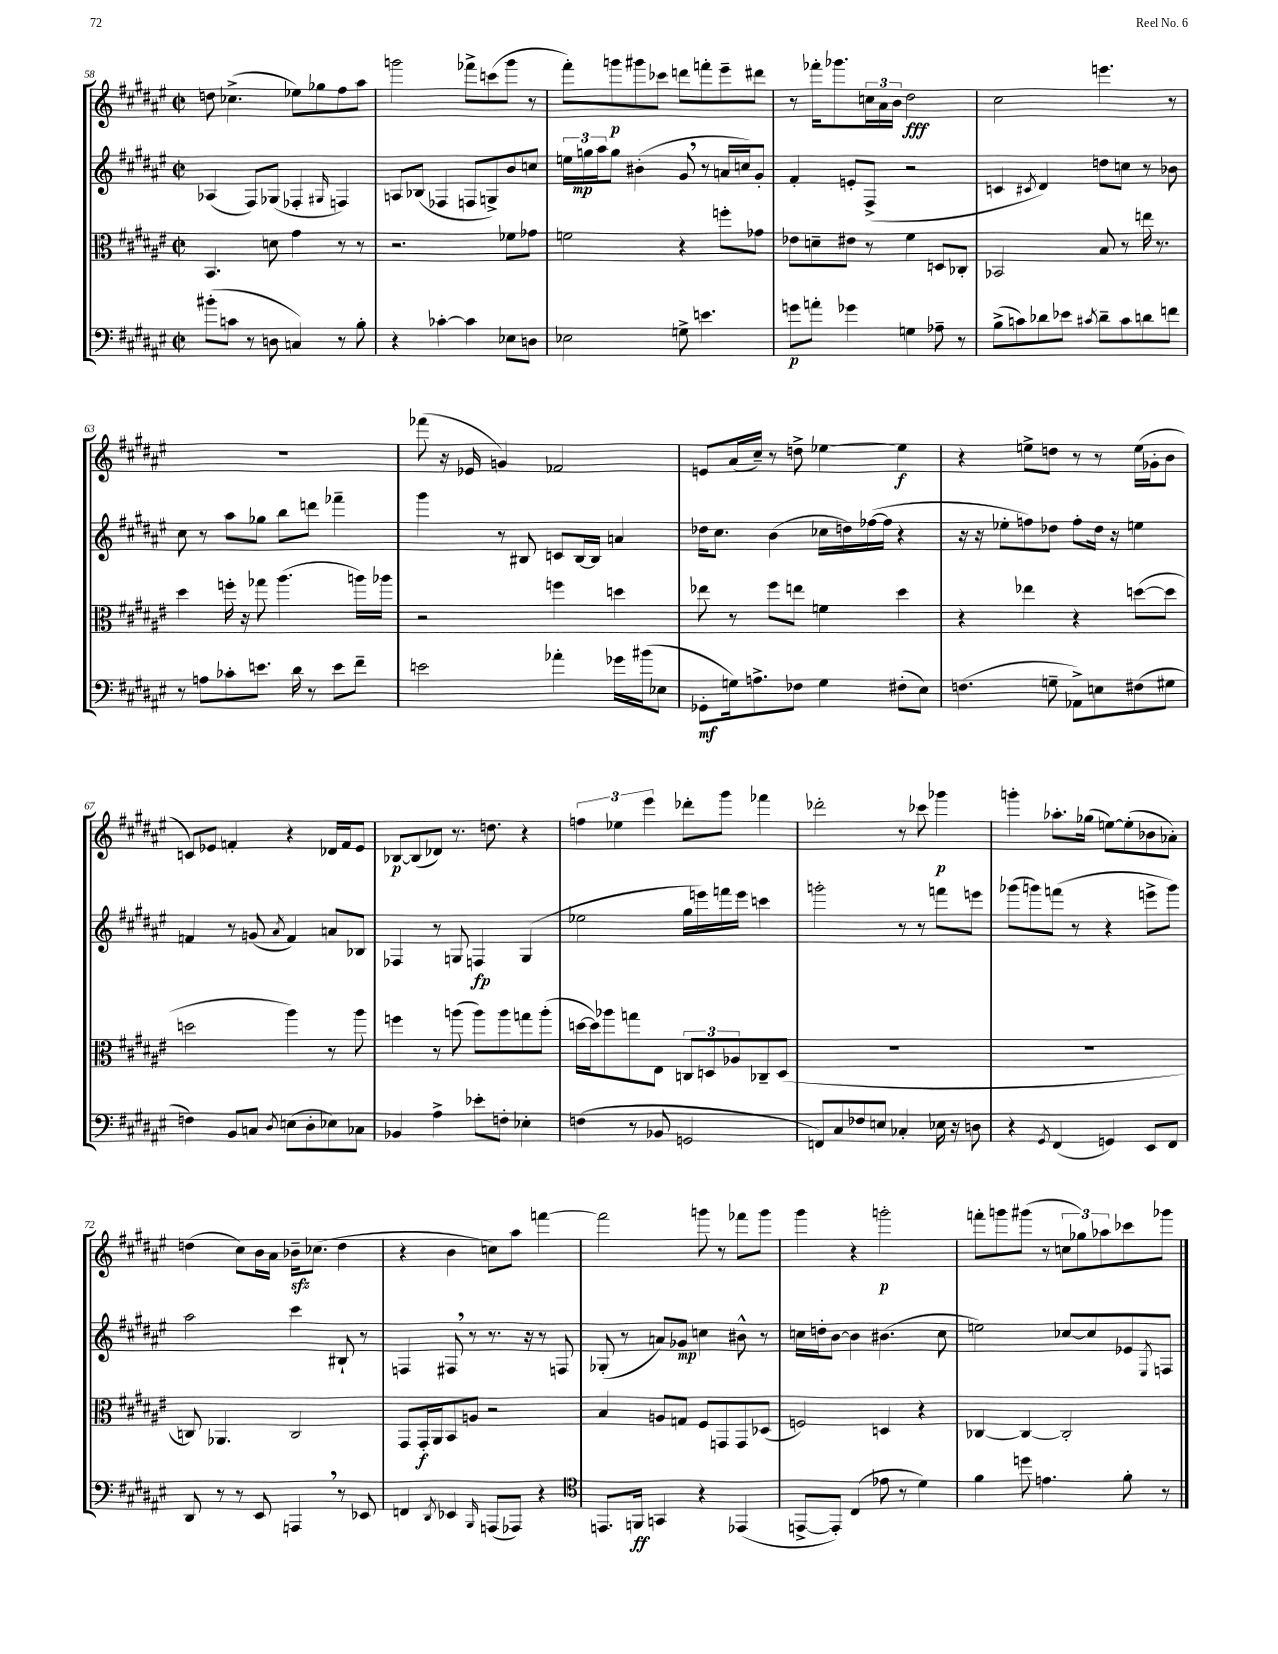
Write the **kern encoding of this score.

**kern	**dynam	**kern	**dynam	**kern	**dynam	**kern	**dynam
*part4	*part4	*part3	*part3	*part2	*part2	*part1	*part1
*staff4	*staff4	*staff3	*staff3	*staff2	*staff2	*staff1	*staff1
*clefF4	*	*clefC3	*	*clefG2	*	*clefG2	*
*k[f#c#g#d#a#e#]	*	*k[f#c#g#d#a#e#]	*	*k[f#c#g#d#a#e#]	*	*k[f#c#g#d#a#e#]	*
*M2/2	*	*M2/2	*	*M2/2	*	*M2/2	*
*met(c|)	*	*met(c|)	*	*met(c|)	*	*met(c|)	*
=58	=58	=58	=58	=58	=58	=58	=58
(8b#X'\L	.	4.BB/	.	(4A-X/	.	8ddn\	.
8cn\J	.	.	.	.	.	(4.cc-X^\	.
8r	.	.	.	8F#/L)	.	.	.
8Dn\	.	8dn\	.	(8G-X/J	.	.	.
4Cn/)	.	4g#\	.	4F-X'/	.	8ee-X\L)	.
.	.	.	.	.	.	8gg-X\	.
.	.	.	.	16qqG#X/	.	.	.
8r	.	8r	.	4Fn/)	.	8ff#\	.
8B'\	.	8r	.	.	.	8aa#\J	.
=59	=59	=59	=59	=59	=59	=59	=59
4r	.	2.r	.	8An/L	.	2gggn\	.
.	.	.	.	(8B-X/J	.	.	.
[4c-X'\	.	.	.	4F-X/	.	.	.
4c-\]	.	.	.	8Fn/L	.	8fff-X^\L	.
.	.	.	.	8Gn^/)	.	(8cccn\	.
8E-X\L	.	8f-X\L	.	8b/	.	8ggg\J	.
8Dn\J	.	8g-X\J	.	8ccn/J	.	8r	.
=60	=60	=60	=60	=60	=60	=60	=60
2E-X\	.	2fn\	.	24een\LL	.	8fff#'\L)	.
.	.	.	.	24ggn\	mp	.	.
.	.	.	.	24aa#\J	.	.	.
.	.	.	.	8gg\J	.	8gggn\	p
.	.	.	.	(4b#X'\	.	8ggg#X\	.
.	.	.	.	.	.	8ccc-X\J	.
8Gn^\	.	4r	.	8g#,/	.	8dddn\L	.
4.en\	.	.	.	8r	.	8fffn'\	.
.	.	8ffn'\L	.	16an/LL	.	8eee#~\	.
.	.	.	.	16ccn/J)	.	.	.
.	.	8g-X\J	.	8g#'/J	.	8ddd#X\J	.
=61	=61	=61	=61	=61	=61	=61	=61
8gn\L	p	8e-X\L	.	4f#'/	.	8r	.
8an'\J	.	8dn~\	.	.	.	16fff-X'\KL	.
.	.	.	.	.	.	8.ggg-X\	.
4g-X\	.	8e#X\J	.	8en'/L	.	.	.
.	.	8r	.	(8F#^/J	.	24ccn\L	.
.	.	.	.	.	.	24a#\	.
.	.	.	.	.	.	24b\JJ	.
4Gn\	.	4f#\	.	2r	.	2dd#\	fff
8A-X~\	.	8Dn/L	.	.	.	.	.
8r	.	8C-X'/J	.	.	.	.	.
=62	=62	=62	=62	=62	=62	=62	=62
(8B^\L	.	2BB-X/	.	4cn/	.	2cc#\	.
8cn\)	.	.	.	.	.	.	.
.	.	.	.	8qc#X/	.	.	.
8d-X\	.	.	.	4d#/)	.	.	.
8e-X\J	.	.	.	.	.	.	.
8qc#X/	.	.	.	.	.	.	.
8d-~\L	.	8B/	.	8ddn\L	.	4.eeen\	.
8c#\	.	8r	.	8ccn\J	.	.	.
8dn\	.	16een\	.	8r	.	.	.
.	.	8.r	.	.	.	.	.
8fn\J	.	.	.	8b-X\	.	8r	.
!!LO:LB:g=z
=63	=63	=63	=63	=63	=63	=63	=63
8r	.	4dd#\	.	8cc#\	.	1r	.
8An\L	.	.	.	8r	.	.	.
8c-X'\	.	16ffn'\	.	8aa#\L	.	.	.
.	.	16r	.	.	.	.	.
8.en\J	.	8gg-X\	.	8gg-X\J	.	.	.
.	.	(4.aa#\	.	8bb\L	.	.	.
16d#\	.	.	.	.	.	.	.
8r	.	.	.	8dddn\J	.	.	.
8e\L	.	.	.	4fff-X~\	.	.	.
8f#~\J	.	16aan\LL)	.	.	.	.	.
.	.	16aa-X\JJ	.	.	.	.	.
=64	=64	=64	=64	=64	=64	=64	=64
2en\	.	2r	.	4ggg#\	.	(8fff-X\	.
.	.	.	.	.	.	16r	.
.	.	.	.	.	.	16e-X/	.
.	.	.	.	8r	.	4gn/)	.
.	.	.	.	8B#X/	.	.	.
4a-X'\	.	4ffn\	.	8cn/L	.	2f-X/	.
.	.	.	.	[16B#/L	.	.	.
.	.	.	.	16B#/JJ]	.	.	.
16g-X\LL	.	4ddn\	.	4an/	.	.	.
(16b#X\J	.	.	.	.	.	.	.
8E-X\J	.	.	.	.	.	.	.
=65	=65	=65	=65	=65	=65	=65	=65
8GG-X'\L	mf	8ee-X\	.	16dd-X\KL	.	8en/L	.
.	.	.	.	8.cc#\J	.	.	.
16Gn\k)	.	8r	.	.	.	(16a#/L	.
8.An^\	.	.	.	.	.	16cc#~/JJ)	.
.	.	8ff#\L	.	(4b\	.	8r	.
8F-X\J	.	8een\J	.	.	.	8ddn^\	.
4G\	.	4fn\	.	16cc-X\LL	.	[4ee-X\	.
.	.	.	.	16ddn\)	.	.	.
.	.	.	.	([16ff-X\	.	.	.
.	.	.	.	16ff-\JJ]	.	.	.
(8F#X'\L	.	4dd#\	.	4r	.	4ee-\]	f
8E#\J)	.	.	.	.	.	.	.
=66	=66	=66	=66	=66	=66	=66	=66
(4.Fn\	.	4r	.	16r	.	4r	.
.	.	.	.	16r	.	.	.
.	.	.	.	8ee-X'\L	.	.	.
.	.	4ee-X\	.	8ffn\)	.	8een^\L	.
8Gn~\	.	.	.	8dd-X\J	.	8ddn\J	.
8AA-X^\L)	.	4r	.	8ff'\L	.	8r	.
8En\	.	.	.	16dd-\Jk	.	8r	.
.	.	.	.	16r	.	.	.
(8F#X\	.	([8ddn\L	.	4een\	.	(16ee\LL	.
.	.	.	.	.	.	16g-X'\J	.
8G#X\J	.	8dd\J]	.	.	.	8b\J	.
!!LO:LB:g=z
=67	=67	=67	=67	=67	=67	=67	=67
4Fn\)	.	2ddn\	.	4fn/	.	8cn/L)	.
.	.	.	.	.	.	8e-X/J	.
8BB/L	.	.	.	8r	.	4fn'/	.
8Cn/J	.	.	.	(8gn/	.	.	.
8qD#/	.	.	.	8qa#/	.	.	.
(8En\L	.	4aa#\)	.	4f/)	.	4r	.
8D#'\	.	.	.	.	.	.	.
8E-X\)	.	8r	.	8an/L	.	16d-X/LL	.
.	.	.	.	.	.	16f/J	.
8C-X\J	.	8aa#\	.	8B-X/J	.	8e-/J	.
=68	=68	=68	=68	=68	=68	=68	=68
4BB-X/	.	4ffn\	.	4F-X/	.	[8B-X/L	p
.	.	.	.	.	.	(8B-/]	.
4A#^\	.	8r	.	8r	.	8d-X/J)	.
.	.	(8aan\	.	8Gn/	.	8.r	.
8e-X'\L	.	8aa\L)	.	4Fn/	fp	.	.
.	.	.	.	.	.	8.ddn\	.
8Fn'\J	.	8aa\	.	.	.	.	.
4E-X'\	.	8ggn\	.	(4G/	.	4r	.
.	.	(8aa'\J	.	.	.	.	.
=69	=69	=69	=69	=69	=69	=69	=69
(4Fn\	.	[16ddn\LL	.	2ee-X\	.	6ffn\	.
.	.	16dd\J])	.	.	.	.	.
.	.	8aa-X\	.	.	.	.	.
.	.	.	.	.	.	6ee-X\	.
8r	.	8ggn\	.	.	.	.	.
.	.	.	.	.	.	6eee#\	.
8BB-X/	.	8E#\J	.	.	.	.	.
2GGn/	.	12Cn/L	.	16gg#\LL	.	8ddd-X'\L	.
.	.	.	.	16eeen\)	.	.	.
.	.	12Dn/	.	.	.	.	.
.	.	.	.	16fffn\	.	8ggg#\J	.
.	.	12A-X/	.	.	.	.	.
.	.	.	.	16eee\JJ	.	.	.
.	.	8C-X~/	.	4cccn\	.	4fff-X\	.
.	.	(8D/J	.	.	.	.	.
=70	=70	=70	=70	=70	=70	=70	=70
8FFn/L)	.	1r	.	2gggn'\	.	2ddd-X'\	.
8C#/	.	.	.	.	.	.	.
8F-X/	.	.	.	.	.	.	.
8En/J	.	.	.	.	.	.	.
4C-X'/	.	.	.	8r	.	8r	.
.	.	.	.	8r	.	8ccc-X\	.
16E-X\	.	.	.	8fffn\L	.	4ggg-X\	p
16r	.	.	.	.	.	.	.
8Dn\	.	.	.	8eeen\J	.	.	.
=71	=71	=71	=71	=71	=71	=71	=71
4r	.	1r	.	(8ggg-X\L	.	4gggn'\	.
.	.	.	.	8gggn\)	.	.	.
8qGG#/	.	.	.	.	.	.	.
(4FF#/	.	.	.	(8fffn\J	.	8.aa-X'\L	.
.	.	.	.	8r	.	.	.
.	.	.	.	.	.	(16gg-X\Jk	.
4GGn/)	.	.	.	4r	.	[8een\L)	.
.	.	.	.	.	.	(8ee'\]	.
8EE#/L	.	.	.	8eeen^\L	.	8b-X\	.
8FF#/J	.	.	.	8ggg\J)	.	8a-X'\J)	.
!!LO:LB:g=z
=72	=72	=72	=72	=72	=72	=72	=72
8DD#/	.	8Cn/)	.	2aa#\	.	(4ddn\	.
8r	.	4.AA-X/	.	.	.	.	.
8r	.	.	.	.	.	8cc#\L)	.
8EE#/	.	.	.	.	.	16b\L	.
.	.	.	.	.	.	16a#\JJ	.
4AAAn,/	.	2C/	.	4ccc#\	.	16b-Xzz~\KL	.
.	.	.	.	.	.	(8.cc-X\J	.
8r	.	.	.	8B#X`/	.	4dd\	.
8EE-X/	.	.	.	8r	.	.	.
=73	=73	=73	=73	=73	=73	=73	=73
4FFn/	.	8GG#/L	.	4Fn/	.	4r	.
.	.	16GG#'/L	f	.	.	.	.
.	.	16AA#/J	.	.	.	.	.
8qDD#/	.	.	.	.	.	.	.
4EE-X/	.	8BB/	.	8F#X,/	.	4b\	.
.	.	8An/J	.	8r	.	.	.
16qqBBB/	.	.	.	.	.	.	.
(8AAAn/L	.	2r	.	8.r	.	8ccn\L)	.
8AAA-X/J)	.	.	.	.	.	8aa#\J	.
.	.	.	.	16r	.	.	.
4r	.	.	.	8r	.	[4fffn\	.
.	.	.	.	8Fn/	.	.	.
=74	=74	=74	=74	=74	=74	=74	=74
*clefC4	*	*	*	*	*	*	*
8.EEn/L	.	4B/	.	(8G-X'/	.	2fff\]	.
.	.	.	.	8r	.	.	.
16FFn/Jk	ff	.	.	.	.	.	.
4GGn/	.	8An/L	.	8an/L)	.	.	.
.	.	8Gn/J	.	8g-X/J	mp	.	.
4r	.	8F#/L	.	4ccn\	.	8gggn\	.
.	.	8GGn/	.	.	.	8r	.
(4EE-X/	.	8GG/	.	8b#X^^\	.	8fff-X\L	.
.	.	(8D-X/J	.	8r	.	8ggg\J	.
=75	=75	=75	=75	=75	=75	=75	=75
[8EEn^/L	.	2Fn/)	.	16ccn\LL	.	4ggg#\	.
.	.	.	.	16ddn'\J	.	.	.
8EE'/J])	.	.	.	[8b\J	.	.	.
(4C#/	.	.	.	4b\]	.	4r	.
8e-X\	.	4Dn/	.	(4.b#X\	.	2gggn'\	p
8r	.	.	.	.	.	.	.
4d#\)	.	4r	.	.	.	.	.
.	.	.	.	8cc\	.	.	.
=76	=76	=76	=76	=76	=76	=76	=76
4f#\	.	[4C-X/	.	2een\)	.	8fffn'\L	.
.	.	.	.	.	.	8gggn\	.
8ddn\	.	4C-/_	.	.	.	(8ggg#X\J	.
4.en\	.	.	.	.	.	8r	.
.	.	2C-'/]	.	[8cc-X/L	.	12ccn\L	.
.	.	.	.	.	.	12gg-X\)	.
.	.	.	.	8cc-/]	.	.	.
.	.	.	.	.	.	12aa-X\	.
8f#'\	.	.	.	8e-X/	.	8ccc-X\	.
.	.	.	.	8qE#/	.	.	.
8r	.	.	.	8Fn/J	.	8ggg-X\J	.
==	==	==	==	==	==	==	==
*-	*-	*-	*-	*-	*-	*-	*-
